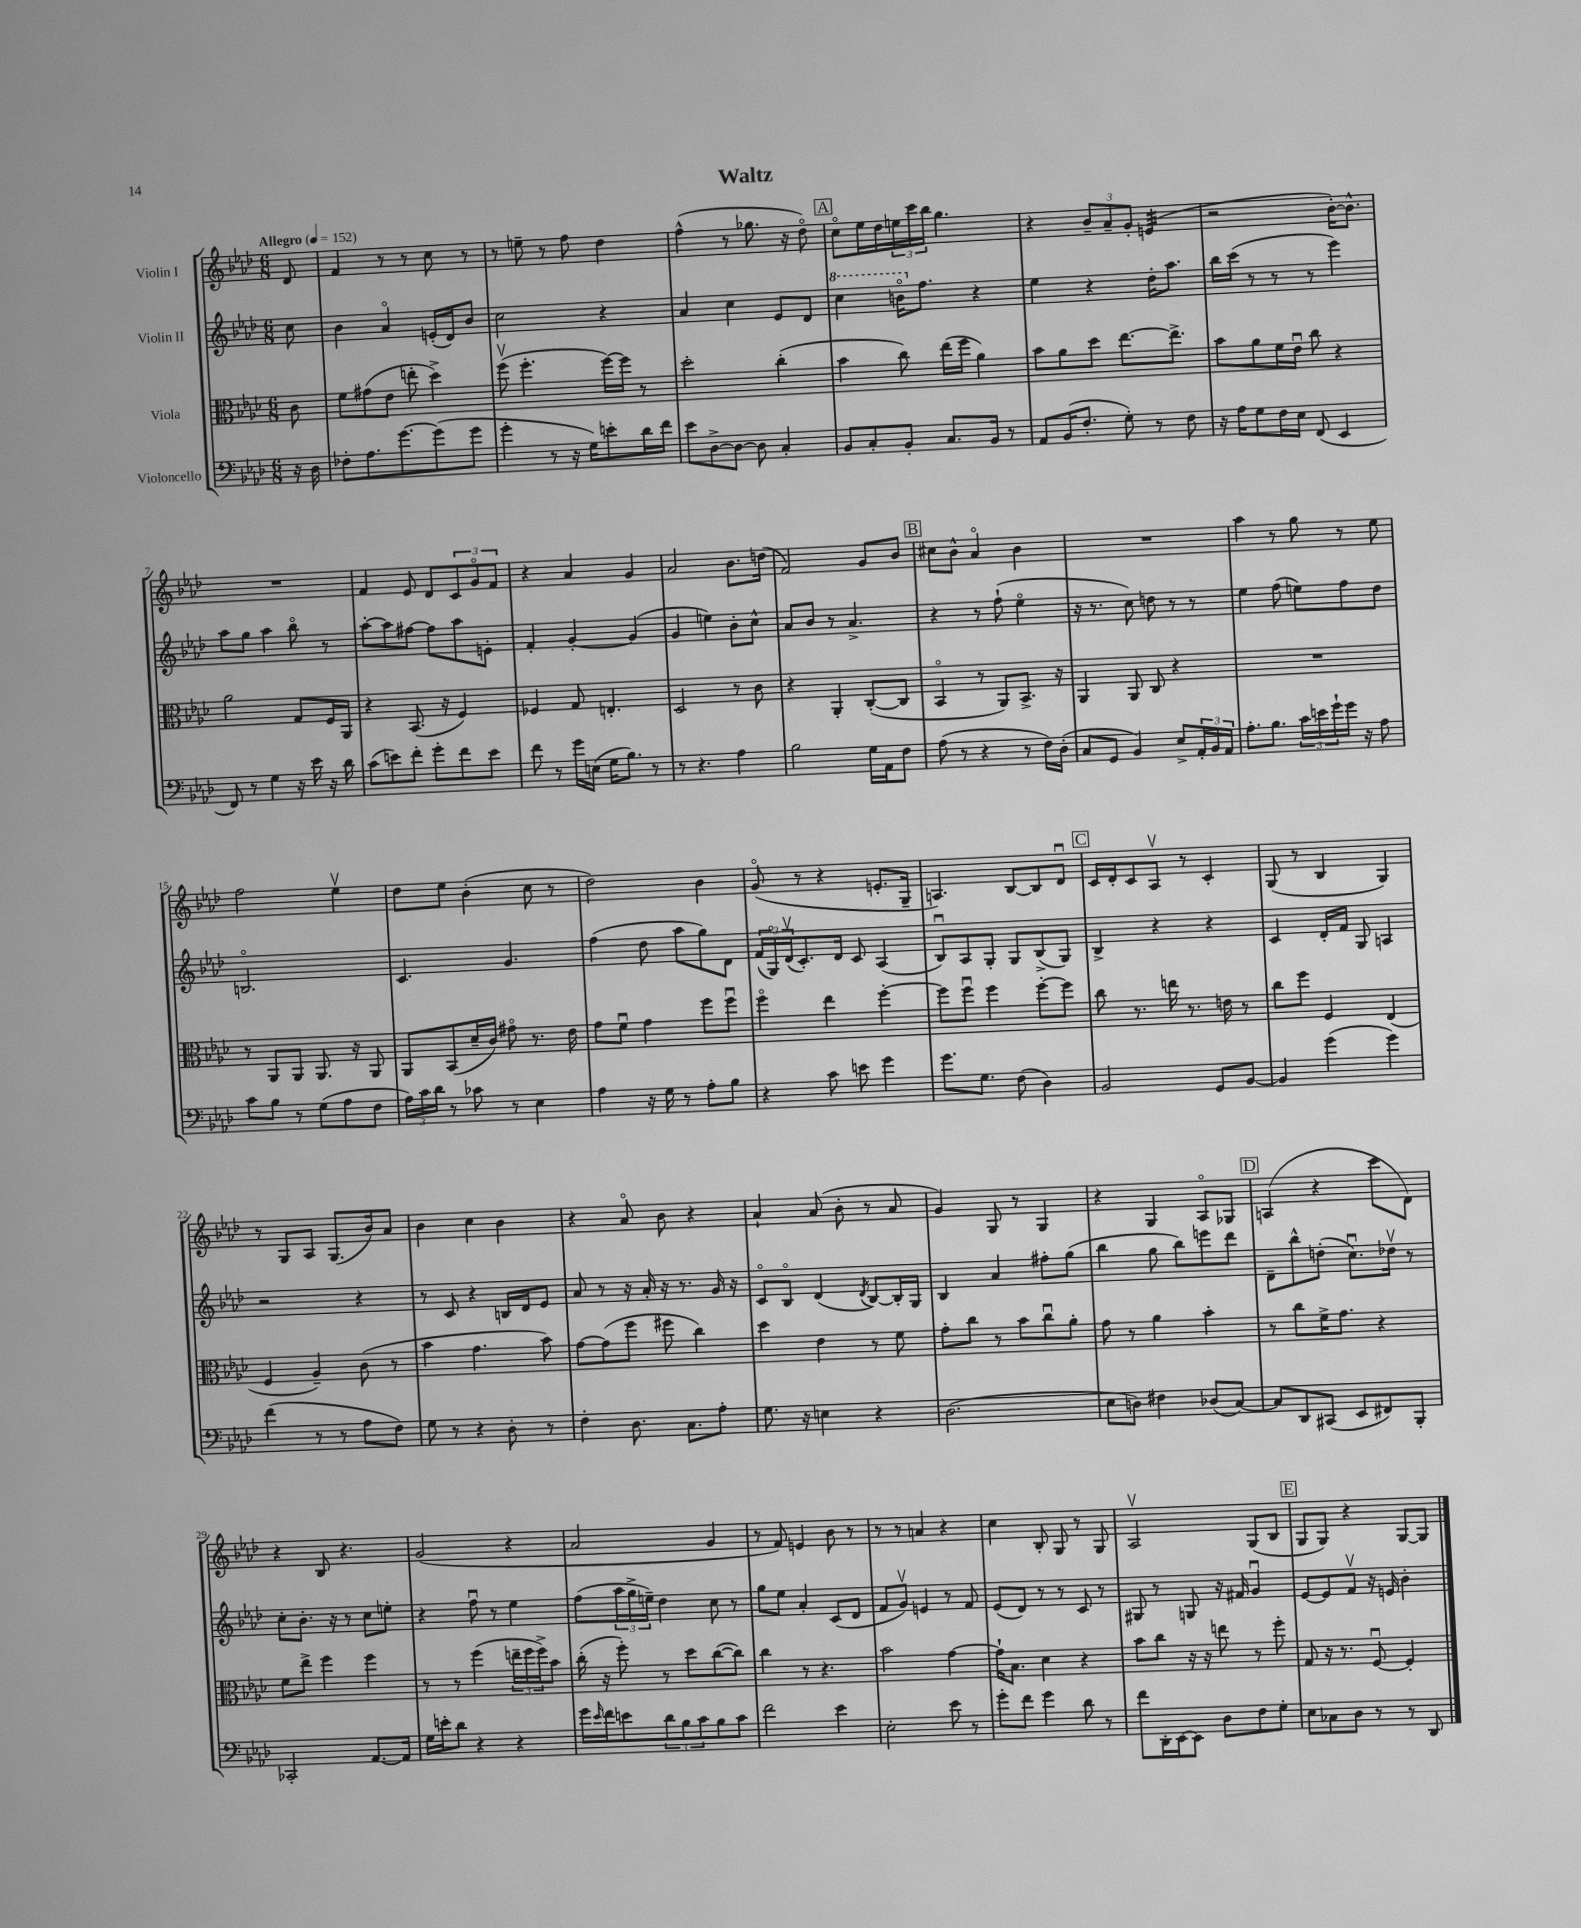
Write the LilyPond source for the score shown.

\header { title = "Waltz" }
<<
\new StaffGroup <<
\new Staff = "s0" \with { instrumentName = "Violin I" } {
    \clef treble \key aes \major \numericTimeSignature \time 6/8 \partial 8 \tempo "Allegro" 4 = 152
    des'8 |
    f'4 r8 r8 c''8 r8 |
    r8 e''8-- r8 f''8 des''4 |
    f''4-^( r8 ges''8. r16 des''8\flageolet) |
    \mark \markup { \box "A" } c''8\flageolet ees''16 des''16 \tuplet 3/2 { e''16 c'''16 bes''16 } g''4. |
    r4 \tuplet 3/2 { bes'8-- aes'8-- g'8-. } e'4:32( |
    r2 bes'16~-.) bes'8.-^ |
    R2. |
    f'4 ees'8 des'8 \tuplet 3/2 { c'8 g'8\flageolet f'8 } |
    r4 aes'4 g'4 |
    aes'2 bes'8. d''16( |
    f'2) g'8 bes'8 |
    \mark \markup { \box "B" } cis''8 bes'8-^ aes'4\flageolet bes'4 |
    R2. |
    aes''4 r8 g''8 r8 ees''8 |
    f''2 ees''4\upbow |
    des''8 ees''8 bes'4-.( c''8 r8 |
    des''2) bes'4 |
    g'8\flageolet( r8 r4 e'8.-. g16-- |
    a4.) bes8~ bes8 des'8\downbow |
    \mark \markup { \box "C" } c'16 des'16-. c'8 aes8\upbow r8 c'4-. |
    g8( r8 bes4 g4) |
    r8 g8 aes8 g8.( bes'16) aes'8 |
    bes'4 c''4 bes'4 |
    r4 aes'8\flageolet bes'8 r4 |
    aes'4-! aes'8( bes'8-. r8 aes'8 |
    g'4) g8 r8 g4 |
    r4 g4 aes8\flageolet ges8 |
    \mark \markup { \box "D" } a4( r4 c'''8 des'8) |
    r4 bes8 r4. |
    g'2( r4 |
    aes'2 g'4 |
    r8 f'8) e'4 bes'8 r8 |
    r8 r8 a'4 r4 |
    c''4 bes8-. g8 r8 g8 |
    aes2\upbow g8( bes8 |
    \mark \markup { \box "E" } g8 g8) r4 g8~ g8 \bar "|." |
}
\new Staff = "s1" \with { instrumentName = "Violin II" } {
    \clef treble \key aes \major \numericTimeSignature \time 6/8 \partial 8
    c''8 |
    bes'4 aes'4\flageolet e'16-.( des'16) bes'8 |
    c''2 r4 |
    aes'4 c''4 ees'8 des'8 |
    \mark \markup { \box "A" } \ottava #1 c'''4 b''16\flageolet \ottava #0 f''8. r4 |
    ees''4 r4 des''16-. aes''8. |
    bes''16 c'''16( r8 r8 r8 ees'''4) |
    aes''8 g''8 aes''4 bes''8\flageolet r8 |
    aes''8~-. aes''8 fis''8~ fis''8 aes''8 e'8-. |
    f'4-. g'4~-. g'4( |
    g'4 e''4) bes'8-. c''8-^ |
    aes'8 bes'8 r8 aes'4.-> |
    \mark \markup { \box "B" } r4 r8 f''8-!( ees''4\flageolet |
    r16 r8. c''8) d''8 r8 r8 |
    ees''4 f''8( e''8) f''8 des''8 |
    b2.\flageolet |
    c'4. g'4. |
    f''4( des''8 aes''8 g''8) des'8 |
    \tuplet 3/2 { f'16( g16\flageolet) des'16\upbow( } c'8.-.) des'16 c'8 aes4( |
    bes8\downbow) aes8 g8-. g8 bes8->( g8) |
    \mark \markup { \box "C" } bes4-> r4 r4 |
    c'4 des'16-. f'16 g8 a4 |
    r2 r4 |
    r8 c'8 r4 b16 des'16 ees'8 |
    aes'8 r8 r16 aes'16-. r16 r8. g'16 r16 |
    c'8\flageolet bes8\flageolet des'4( \acciaccatura { des'8 } bes8~) bes16-. g16 |
    bes4 aes'4 fis''8-. g''8( |
    bes''4 g''8 bes''8) e'''8 des'''8 |
    \mark \markup { \box "D" } des'8-- bes''8-^ d''8-.( c''8.\downbow) des''16\upbow r8 |
    c''8-. bes'8.-. r16 r8 c''8 e''8-. |
    r4 f''8\downbow r8 ees''4 |
    f''8( \tuplet 3/2 { aes''16 g''16-> e''16--) } des''4 c''8 r8 |
    g''8 ees''8 aes'4-. c'8( des'8 |
    f'8 g'8\upbow) e'4 r8 f'8 |
    ees'8( des'8) r8 r8 c'8 r8 |
    gis8 r8 g8 r16 fis'16 g'4\downbow |
    \mark \markup { \box "E" } ees'8~ ees'8 f'8\upbow r16 e'16 bes'4-. \bar "|." |
}
\new Staff = "s2" \with { instrumentName = "Viola" } {
    \clef alto \key aes \major \numericTimeSignature \time 6/8 \partial 8
    c'8 |
    f'8 gis'8( ees'8 e''8-. des''4->) |
    f''8\upbow( f''4.-. f''16~) f''16 r8 |
    des''2-. c''4-.( |
    \mark \markup { \box "A" } bes'4 c''8) ees''16( f''16 aes'4) |
    bes'8 aes'8 des''8 ees''8.~ ees''8.-> |
    bes'8 aes'8 f'16 ees'16\downbow c''8 r4 |
    aes'2 g8 f16 aes,16 |
    r4 bes,8.( r16 f4) |
    fes4 g8 e4.-. |
    des2 r8 c'8 |
    r4 aes,4-. c8~-.( c8 |
    \mark \markup { \box "B" } bes,4\flageolet r8 aes,8) bes,8.-> r16 |
    aes,4 aes,8 c8 r4 |
    R2. |
    r8 aes,8 aes,8 aes,8. r16 aes,8 |
    aes,8 bes,8( des'16-- c'16) gis'8\flageolet r8. ees'16 |
    g'8 f'8\downbow g'4 f''8 f''8\downbow |
    f''4\flageolet ees''4 f''4~-. |
    f''8 f''8\downbow f''4 f''8~-. f''8 |
    \mark \markup { \box "C" } c''8 r8. e''16 r8. e'16 r8 |
    c''8 f''8 f4 ees4( |
    f4 aes4--) c'8( r8 |
    bes'4 g'4. bes'8) |
    g'8~ g'8( f''8 fis''8 c''4) |
    des''4 ees'4 r8 f'8 |
    g'8-. c''8 r8 bes'8 c''8\downbow aes'8-. |
    g'8 r8 aes'4 bes'4-. |
    \mark \markup { \box "D" } r8 c''8 f'16-> g'8. r4 |
    f'8 ees''8-> f''4 f''4 |
    r8 r8 f''4( \tuplet 3/2 { e''16-- f''16 f''16->) } bes'8 |
    c''16-.( r16 f''8-.) r8 des''8 c''8~( c''8) |
    c''4 r8 r4. |
    bes'2 g'4~ |
    g'16-! bes8. des'4 r4 |
    bes'8 c''8 r16 r16 e''8 r8 f''8-. |
    \mark \markup { \box "E" } g8 r16 r8. f8~\downbow f4-. \bar "|." |
}
\new Staff = "s3" \with { instrumentName = "Violoncello" } {
    \clef bass \key aes \major \numericTimeSignature \time 6/8 \partial 8
    r16 des16 |
    fes8-. aes8. g'8.~ g'8( g'8 |
    g'4-. r8 r16 g16) e'8-. des'16 f'16 |
    ees'8 des8~-> des8~ des8 c4-. |
    \mark \markup { \box "A" } bes,8 c8-. bes,8-. c8. bes,16 r8 |
    aes,8 bes,16( f8.-. g8-.) r8 f8 |
    r16 aes16 g8 f16 ees16 f,8( ees,4 |
    f,8) r8 g4 r16 ees'16 r16 des'16 |
    c'8( e'8) f'8-. g'8-. f'8 e'8 |
    f'8 r8 g'16 e16( g16 bes8.) r8 |
    r8 r4. aes4 |
    bes2 g16 aes,16 f8 |
    \mark \markup { \box "B" } aes8( r8 r4 r8 f16) des16-.( |
    c8 g,8 bes,4) ees8-> \tuplet 3/2 { aes,16-. bes,16 aes,16 } |
    aes8.-. bes8. \tuplet 3/2 { c'16 e'16 g'16-! } g'16 r16 aes8 |
    c'8 bes8 r8 g8( aes8 f8 |
    \tuplet 3/2 { aes16) c'16 des'16 } r8 ces'8 r8 ees4 |
    aes4 r16 g16 r8 aes8-. bes8 |
    r4 c'8 e'8 g'4 |
    g'8. g8. f8( des4) |
    \mark \markup { \box "C" } bes,2 g,8 bes,8~ |
    bes,4 g'4( g'4) |
    f'4( r8 r8 aes8 f8) |
    g8 r8 r4 des8-. r8 |
    f4-. des8. c8. aes8-. |
    g8. r16 e4 r4 |
    des2.( |
    ees8 d8) fis4 des8( c8~) |
    \mark \markup { \box "D" } c8 des,8 cis,8( ees,8 fis,8) bes,,8-. |
    ces,2-. aes,8.~ aes,16 |
    g16 e'16-. des'8 r4 r4 |
    g'16 \grace { ees'16 } f'16 e'8 \tuplet 3/2 { des'8 bes8 c'8 } bes8 c'8 |
    f'2 ees'4 |
    ees2-. ees'8 r8 |
    g'8-. f'8 g'4 des'8 r8 |
    f'8 des,16-. ees,16~ ees,8 des8 f8 g8-. |
    \mark \markup { \box "E" } ees8 ces8 des8 r8 r8 des,8 \bar "|." |
}
>>
>>
